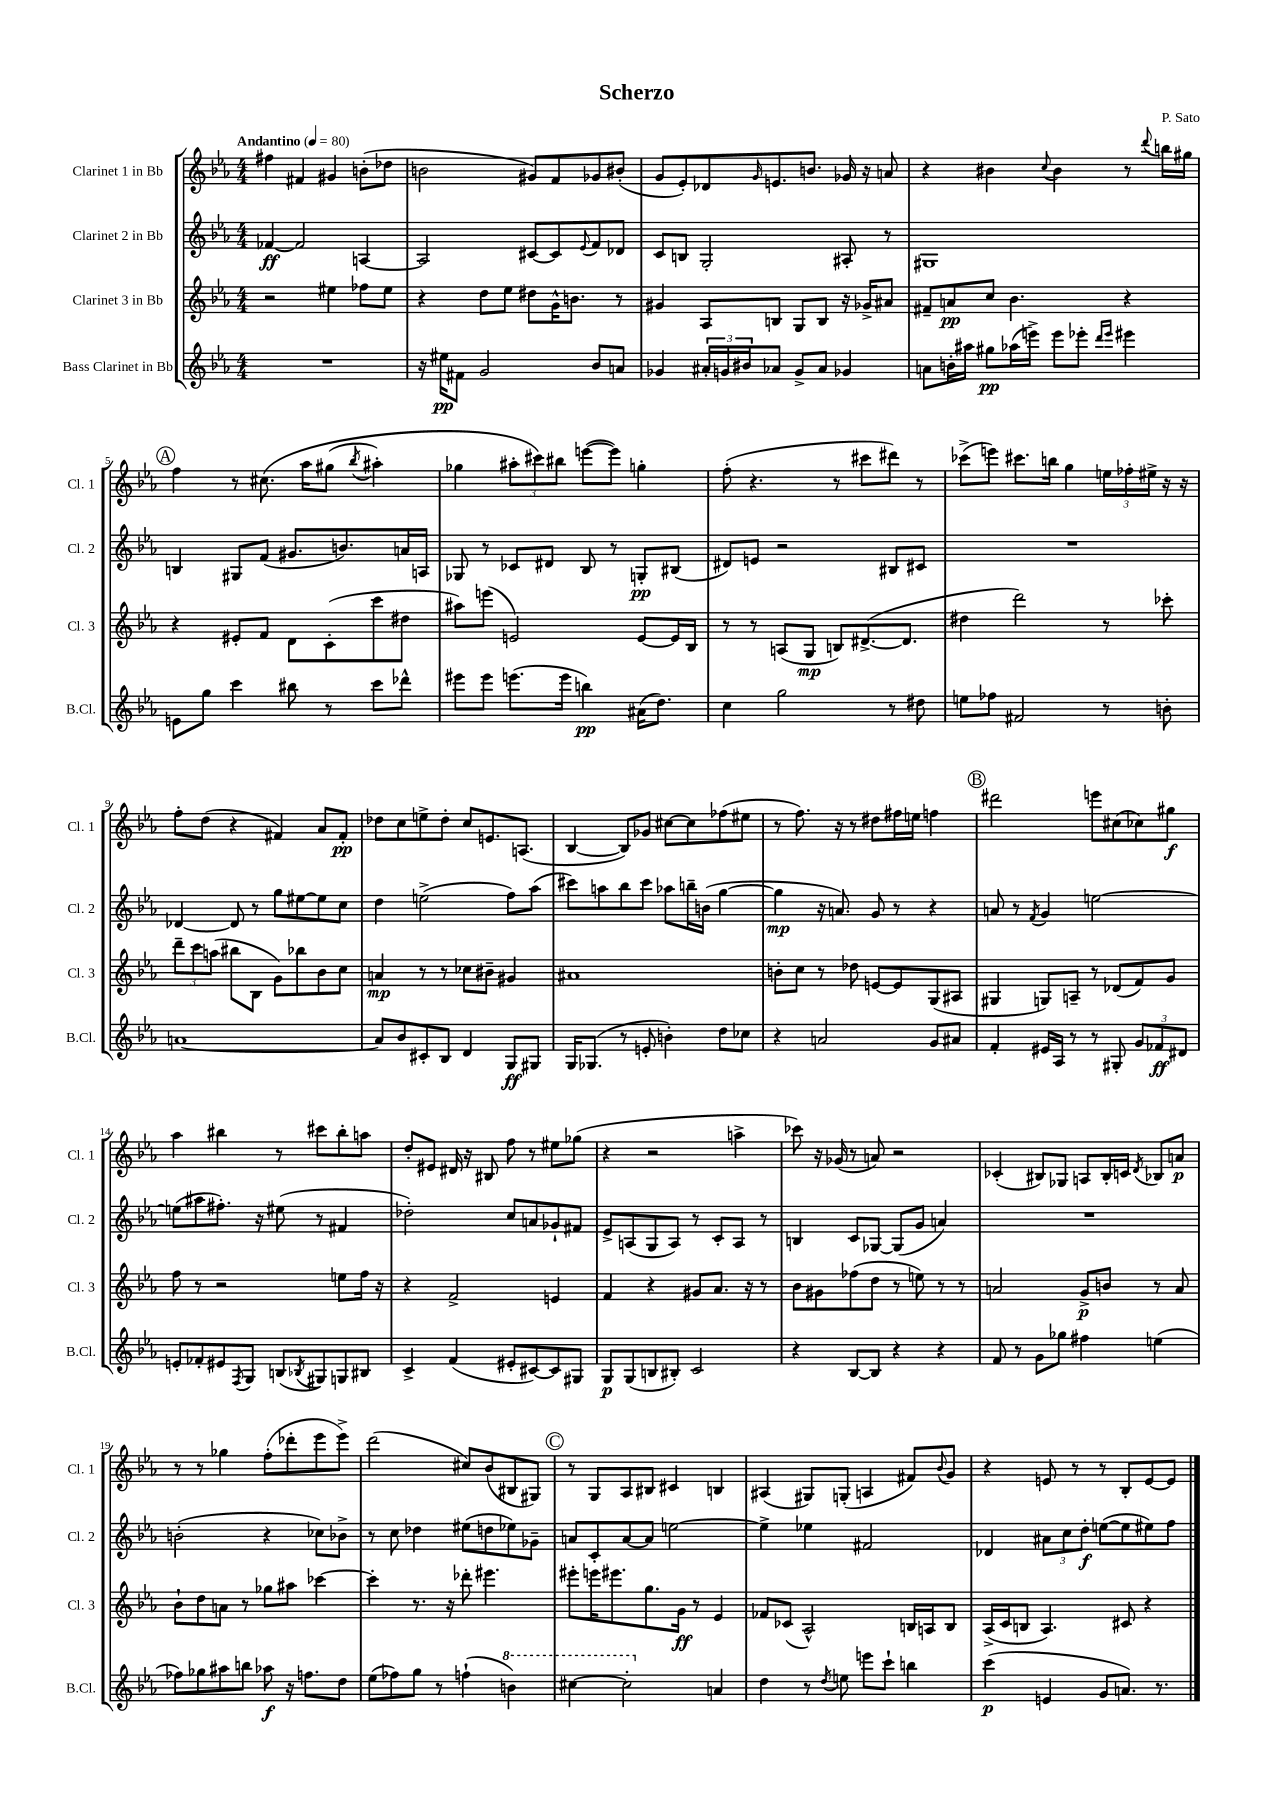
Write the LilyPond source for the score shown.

\header { title = "Scherzo" composer = "P. Sato" }
<<
\new StaffGroup <<
\new Staff = "s0" \with { instrumentName = "Clarinet 1 in Bb" shortInstrumentName = "Cl. 1" } {
    \clef treble \key ees \major \numericTimeSignature \time 4/4 \tempo "Andantino" 4 = 80
    fis''4 fis'4 gis'4 b'8-.( des''8 |
    b'2 gis'8) f'8 ges'8 bis'8-.( |
    g'8 ees'8-.) des'8 \grace { g'16 } e'8. b'8. ges'16 r16 a'8 |
    r4 bis'4 \appoggiatura { c''8 } bis'4 r8 \appoggiatura { d'''8 } b''16 gis''16 |
    \mark \markup { \circle "A" } f''4 r8 cis''8.\( aes''16 gis''8( \acciaccatura { bes''8 } ais''4-.) |
    ges''4 \tuplet 3/2 { ais''8-. cis'''8\) bis''8 } e'''8~( e'''8) g''4-. |
    f''8-.( r4. r8 cis'''8 dis'''8) r8 |
    ces'''8->( e'''8) cis'''8. b''16 g''4 \tuplet 3/2 { e''16 fes''16-. eis''16-> } r16 r16 |
    f''8-. d''8( r4 fis'4) aes'8 fis'8-.\pp |
    des''8 c''8 e''8-> des''8-. c''8 e'8. a8.( |
    bes4~ bes8) ges'8 cis''8~ cis''8 fes''8( eis''8 |
    r8 f''8.) r16 r8 dis''8 fis''16 e''16 f''4 |
    \mark \markup { \circle "B" } dis'''2 e'''8 cis''8( ces''8) gis''8\f |
    aes''4 bis''4 r8 cis'''8 bis''8-. a''8 |
    d''8-. eis'8 dis'16 r16 bis8 f''8 r8 eis''8 ges''8( |
    r4 r2 a''4-> |
    ces'''8) r16 ges'16( r8 a'8) r2 |
    ces'4-.( bis8) ges8 a8 bis16-. c'16 \acciaccatura { d'8 } bes8 a'8\p |
    r8 r8 ges''4 f''8-.( des'''8-. ees'''8 ees'''8->) |
    d'''2( cis''8) bes'8( bis8 gis8) |
    \mark \markup { \circle "C" } r8 g8 aes8 bis8 cis'4 b4 |
    ais4( gis8) g8-.( a4 fis'8) \appoggiatura { bes'8 } g'8 |
    r4 e'8 r8 r8 bes8-. e'8~ e'8 \bar "|." |
}
\new Staff = "s1" \with { instrumentName = "Clarinet 2 in Bb" shortInstrumentName = "Cl. 2" } {
    \clef treble \key ees \major \numericTimeSignature \time 4/4
    fes'4~\ff fes'2 a4~ |
    a2 cis'8~ cis'8 \appoggiatura { ees'8 } f'8 des'8 |
    c'8 b8 g2-. ais8-. r8 |
    gis1 |
    \mark \markup { \circle "A" } b4 gis8 f'8( gis'8. b'8.) a'16 a16 |
    ges8 r8 ces'8 dis'8 bes8 r8 g8-.\pp bis8( |
    dis'8) e'8 r2 bis8 cis'8 |
    R1 |
    des'4~ des'8 r8 g''8 eis''8~ eis''8 c''8 |
    d''4 e''2->( f''8) aes''8( |
    cis'''8) a''8 bes''8 cis'''8 aes''8 b''16-- b'16( g''4~ |
    g''4\mp r16 a'8.) g'8 r8 r4 |
    \mark \markup { \circle "B" } a'8 r8 \acciaccatura { f'8 } g'4 e''2~ |
    e''8( ais''8 fis''8.-.) r16 eis''8( r8 fis'4 |
    des''2-.) c''8 a'8 ges'8-! fis'8 |
    ees'8-> a8( g8 a8) r8 c'8-. a8 r8 |
    b4 c'8 ges8~ ges8( g'8 a'4) |
    R1 |
    b'2-.( r4 ces''8) bes'8-> |
    r8 c''8 des''4 eis''8( d''8 ees''8) ges'8-- |
    \mark \markup { \circle "C" } a'8 c'8-. a'8~ a'8 e''2~ |
    e''4-> ees''4 fis'2 |
    des'4 \tuplet 3/2 { ais'8 c''8 d''8-.\f } e''8~( e''8 eis''8) f''8 \bar "|." |
}
\new Staff = "s2" \with { instrumentName = "Clarinet 3 in Bb" shortInstrumentName = "Cl. 3" } {
    \clef treble \key ees \major \numericTimeSignature \time 4/4
    r2 eis''4 fes''8 eis''8 |
    r4 d''8 ees''8 dis''8 g'16-^ b'8. r8 |
    gis'4 aes8 b8 g8 b8 r16 ges'16-> ais'8 |
    fis'8-- a'8\pp c''8 bes'4. r4 |
    \mark \markup { \circle "A" } r4 eis'8-. f'8 d'8 c'8-.( c'''8 dis''8 |
    ais''8) e'''8( e'2) e'8~ e'16 bes16 |
    r8 r8 a8( g8\mp b8) dis'8.~->( dis'8. |
    dis''4 d'''2) r8 ces'''8-. |
    \tuplet 3/2 { d'''8-- c'''8 a''8( } bis''8 bes8 g'8) bes''8 bes'8 c''8 |
    a'4\mp r8 r8 ces''8 bis'8-- gis'4 |
    ais'1 |
    b'8-. c''8 r8 des''8 e'8~ e'8 g8( ais8 |
    \mark \markup { \circle "B" } gis4 g8) a8-- r8 des'8( f'8) g'8 |
    f''8 r8 r2 e''8 f''16 r16 |
    r4 f'2-> e'4 |
    f'4 r4 gis'8 aes'8. r16 r8 |
    bes'8 gis'8 fes''8( d''8 r8 e''8) r8 r8 |
    a'2 g'8->\p b'8 r8 a'8 |
    bes'8-! d''8 a'8 r8 ges''8 ais''8 ces'''4~ |
    ces'''4-. r8. r16 des'''8-. eis'''4. |
    \mark \markup { \circle "C" } eis'''8-. e'''16 eis'''8. g''8. g'16\ff r8 ees'4 |
    fes'8 ces'8( aes2-^) b16 a16 b8 |
    aes16->( c'16 b8 aes4.) cis'8 r4 \bar "|." |
}
\new Staff = "s3" \with { instrumentName = "Bass Clarinet in Bb" shortInstrumentName = "B.Cl." } {
    \clef treble \key ees \major \numericTimeSignature \time 4/4
    R1 |
    r16 eis''16\pp fis'8 g'2 bes'8 a'8 |
    ges'4 \tuplet 3/2 { ais'16-. g'16 bis'16 } aes'8 g'8-> aes'8 ges'4 |
    a'8 b'16-. ais''16 gis''8\pp aes''16( e'''16->) e'''8 ees'''8-. \grace { d'''16 ees'''16 } eis'''4 |
    \mark \markup { \circle "A" } e'8 g''8 c'''4 bis''8 r8 c'''8 des'''8-^ |
    eis'''8 eis'''8 e'''8.( e'''16 b''4\pp) ais'16( d''8.) |
    c''4 g''2 r8 dis''8 |
    e''8 fes''8 fis'2 r8 b'8-. |
    a'1~ |
    a'8 bes'8 cis'8-. bes8 d'4 g8\ff gis8 |
    g16 ges8.( r8 e'8-. b'4-.) d''8 ces''8 |
    r4 a'2 g'8 ais'8 |
    \mark \markup { \circle "B" } f'4-. eis'16 aes16 r8 r8 gis8-. \tuplet 3/2 { g'8 fes'8\ff dis'8 } |
    e'8-. fes'8-. eis'8 \acciaccatura { f8 } g8 b8( \acciaccatura { bes8 } gis8) g8 bis8 |
    c'4-> f'4( eis'8-. cis'8~) cis'8 gis8 |
    g8\p g8( b8 bis8-.) c'2 |
    r4 bes8~ bes8 r4 r4 |
    f'8 r8 g'8 ges''8 fis''4 e''4( |
    fes''8) ges''8 ais''8 b''8 aes''8\f r16 f''8. d''8 |
    ees''8( fes''8) g''8 r8 f''4-!( \ottava #1 b''4) |
    \mark \markup { \circle "C" } cis'''4~ cis'''2-. \ottava #0 a'4 |
    d''4 r8 \acciaccatura { d''8 } e''8 e'''8 c'''8-! b''4 |
    c'''4\p( e'4 g'8 a'8.) r8. \bar "|." |
}
>>
>>
